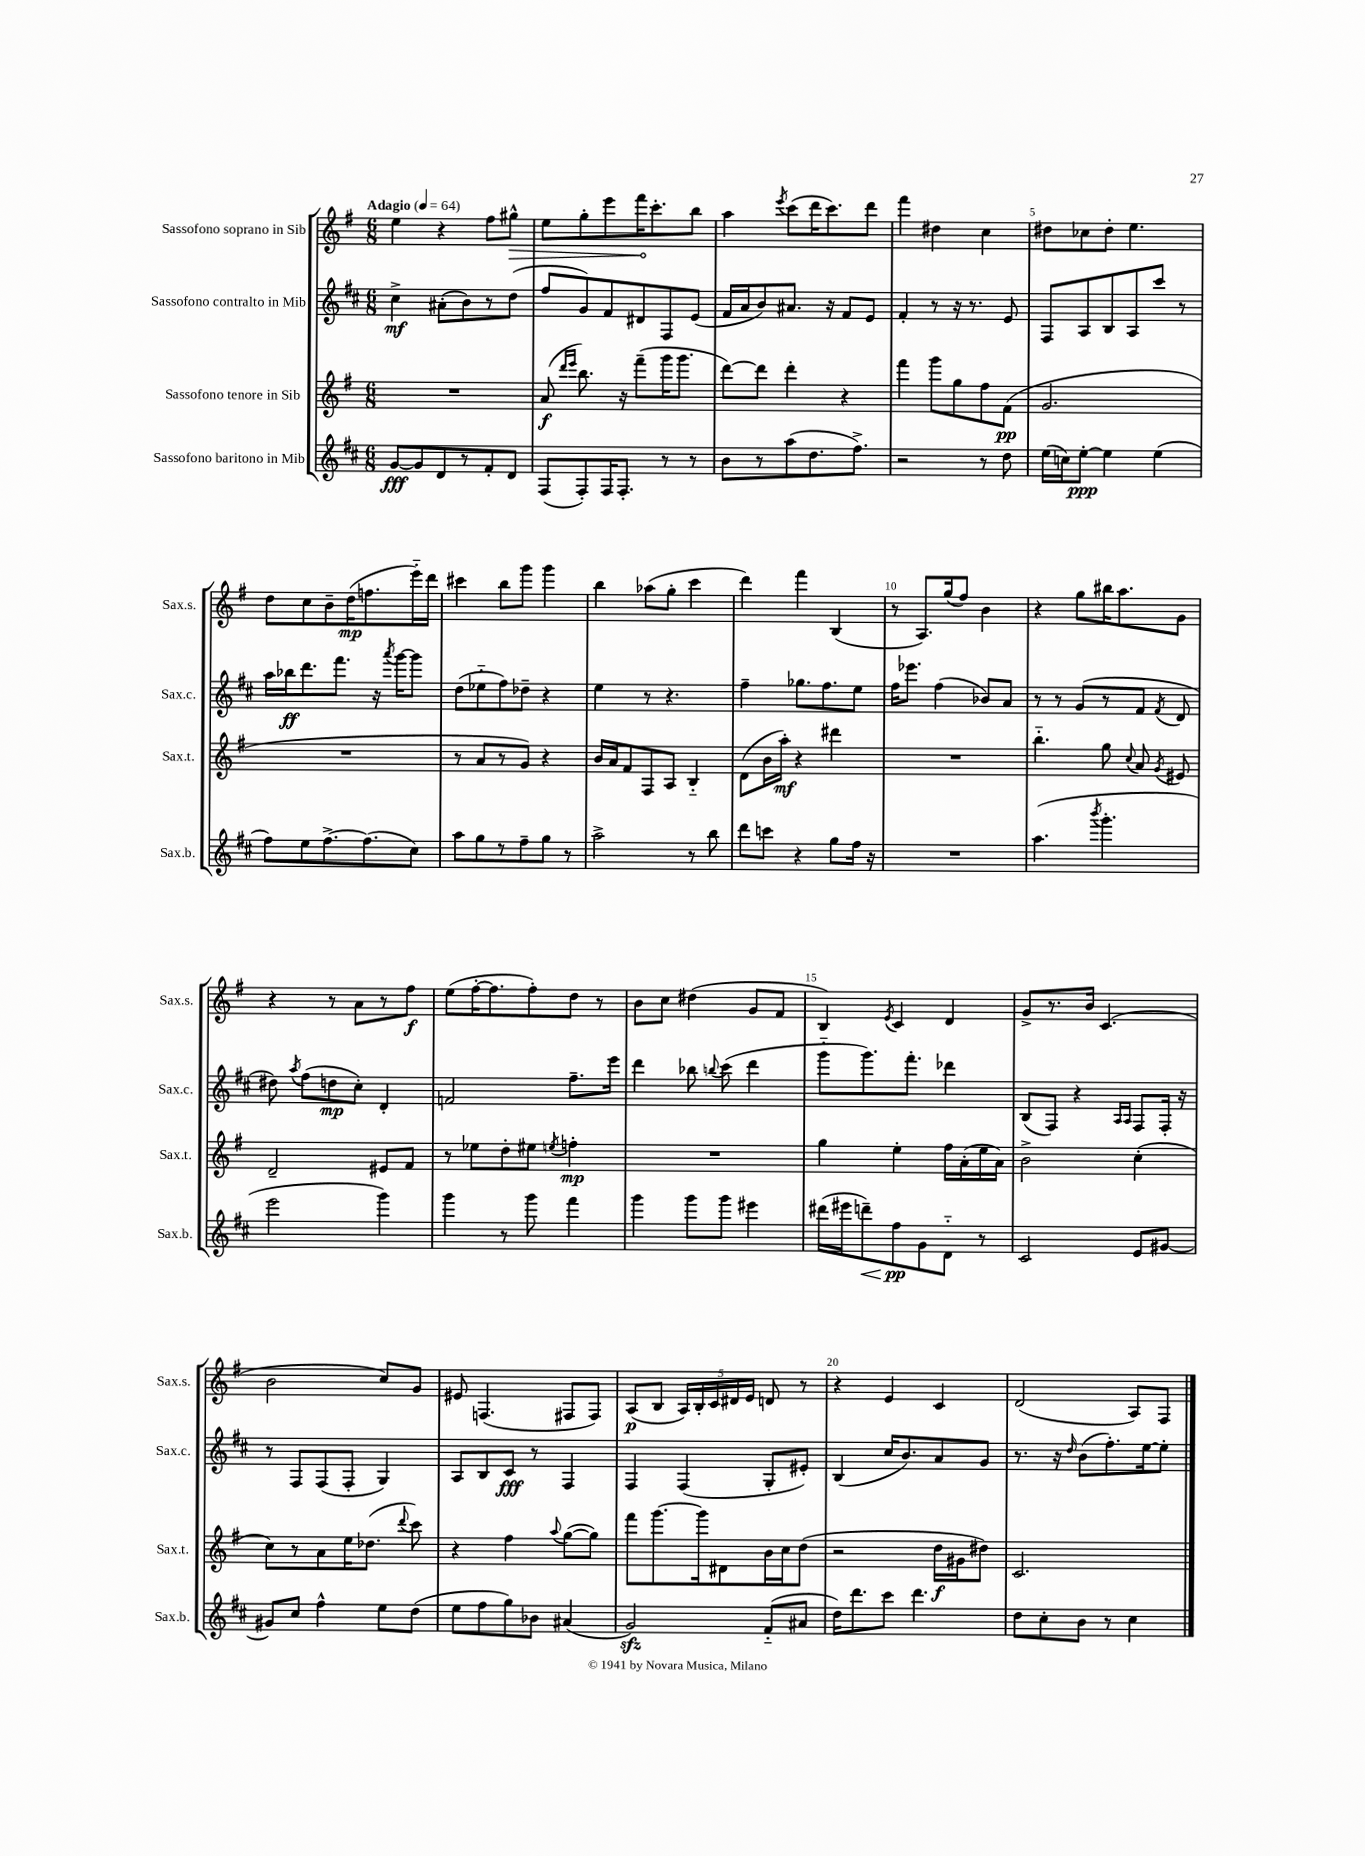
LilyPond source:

<<
\new StaffGroup <<
\new Staff = "s0" \with { instrumentName = "Sassofono soprano in Sib" shortInstrumentName = "Sax.s." } {
    \clef treble \key g \major \numericTimeSignature \time 6/8 \tempo "Adagio" 4 = 64
    \autoBeamOff e''4 r4 fis''8[ \once \override Hairpin.circled-tip = ##t gis''8]-^\> |
    e''8[ g''8-. e'''8 fis'''16\! c'''8.-. b''8] |
    a''4 \acciaccatura { e'''8 } c'''8[( d'''16 c'''8.) d'''8] |
    fis'''4 dis''4 c''4 |
    dis''8[ ces''8 dis''8]-. e''4. |
    d''8[ c''8 b'8-- d''16\mp( f''8. e'''16-_) d'''16] |
    cis'''4 b''8[ g'''8] g'''4 |
    b''4 aes''8[( g''8]-. c'''4 |
    d'''4) fis'''4 b4( |
    r8 a8.[) g''16( fis''8]) b'4 |
    r4 g''8[ bis''16 a''8. g'8] |
    r4 r8 a'8[ r8 fis''8]\f |
    e''8[( fis''16~-. fis''8. fis''8-.) d''8] r8 |
    b'8[ c''8] dis''4( g'8[ fis'8] |
    b4) \acciaccatura { e'8 } c'4 d'4 |
    g'8[-> r8. b'16] c'4.( |
    b'2 c''8[) g'8] |
    eis'8 f4.( fis8[ fis8]) |
    a8[\p( b8] \tuplet 5/4 { a16[) b16-. c'16 dis'16 e'16] } d'8 r8 |
    r4 e'4 c'4 |
    d'2( a8[) fis8] \bar "|." |
}
\new Staff = "s1" \with { instrumentName = "Sassofono contralto in Mib" shortInstrumentName = "Sax.c." } {
    \clef treble \key d \major \numericTimeSignature \time 6/8
    \autoBeamOff cis''4->\mf ais'8[-.( b'8) r8 d''8]( |
    fis''8[ g'8) fis'8 dis'8 fis8 e'8]( |
    fis'16[ a'16 b'8) ais'8.] r16 fis'8[ e'8] |
    fis'4-. r8 r16 r8. e'8 |
    fis8[ a8 b8 a8 cis'''8] r8 |
    a''16[ bes''16\ff d'''8. fis'''8.] r16 \acciaccatura { a'''8 } g'''16[~ g'''8] |
    d''8[( ees''8-_ fis''8) des''8]-- r4 |
    e''4 r8 r4. |
    fis''4-- ges''8.[ fis''8. e''8] |
    fis''16[ ees'''8.] fis''4( bes'8[) a'8] |
    r8 r8 g'8[( r8 fis'8] \acciaccatura { fis'8 } d'8 |
    dis''8) \acciaccatura { a''8 } fis''8[( d''8\mp cis''8]-.) d'4-. |
    f'2 fis''8.[-- e'''16] |
    d'''4 bes''8 \appoggiatura { b''8 } cis'''8( d'''4 |
    g'''8[-_ g'''8.) fis'''8.]-. des'''4 |
    b8[( fis8]) r4 \grace { a16[ a16] } fis8[ fis16]-. r16 |
    r8 fis8[ fis8( fis8]-. g4) |
    a8[ b8 cis'8]\fff r8 fis4 |
    fis4 fis4( g8[-. eis'8]-.) |
    b4( cis''16[ b'8.) a'8 g'8] |
    r8. r16 \grace { d''16 } b'8[( fis''8.-.) e''16~ e''8]-. \bar "|." |
}
\new Staff = "s2" \with { instrumentName = "Sassofono tenore in Sib" shortInstrumentName = "Sax.t." } {
    \clef treble \key g \major \numericTimeSignature \time 6/8
    \autoBeamOff R2. |
    a'8\f( \grace { d'''16[ e'''16] } b''8.) r16 fis'''8[--( g'''16 g'''8.] |
    d'''8[~) d'''8] d'''4-. r4 |
    fis'''4 g'''8[ g''8 fis''8 fis'8]\pp( |
    g'2. |
    R2. |
    r8 a'8[ r8 g'8]) r4 |
    b'16[ a'16 fis'8 fis8 a8] b4-_ |
    d'8[( b'16 a''16]-.\mf) r4 dis'''4 |
    R2. |
    b''4.-_ g''8 \appoggiatura { c''8 } a'8 \acciaccatura { g'8 } eis'8 |
    d'2-- eis'8[ fis'8] |
    r8 ees''8[ d''8-. eis''8] \acciaccatura { e''8 } f''4-.\mp |
    R2. |
    g''4 e''4-. fis''16[ a'16-.( e''16 a'16]) |
    b'2-> c''4-.( |
    c''8[) r8 a'8 e''16 des''8.]( \appoggiatura { d'''8 } c'''8) |
    r4 fis''4 \appoggiatura { a''8 } g''8[~( g''8]) |
    fis'''8[ g'''8.~ g'''16 dis'8 b'16 c''16 d''8]( |
    r2 d''16[\f gis'16 dis''8]) |
    c'2. \bar "|." |
}
\new Staff = "s3" \with { instrumentName = "Sassofono baritono in Mib" shortInstrumentName = "Sax.b." } {
    \clef treble \key d \major \numericTimeSignature \time 6/8
    \autoBeamOff g'8[~\fff g'8 d'8 r8 fis'8-. d'8] |
    fis8[( fis8-.) fis16 fis8.]-. r8 r8 |
    b'8[ r8 a''8( d''8. fis''8.]->) |
    r2 r8 d''8 |
    e''16[( c''16) e''8]~-.\ppp e''4 e''4( |
    fis''8[) e''8 fis''8.~-> fis''8.( cis''8]) |
    a''8[ g''8 r8 fis''8-- g''8] r8 |
    a''2-> r8 b''8 |
    d'''8[ c'''8] r4 g''8[ fis''16] r16 |
    R2. |
    a''4.( \acciaccatura { b'''8 } g'''4.-. |
    e'''2 g'''4) |
    g'''4 r8 g'''8 fis'''4 |
    g'''4 g'''8[ g'''8] eis'''4 |
    dis'''16[( eis'''16 d'''8--\<) fis''8\pp\! g'8 d'8]-_ r8 |
    cis'2 e'8[ gis'8]~ |
    gis'8[ cis''8] fis''4-^ e''8[ d''8]( |
    e''8[ fis''8 g''8) bes'8] ais'4( |
    g'2\sfz) fis'8[-_( ais'8] |
    d''16[) d'''8. cis'''8] d'''4. |
    d''8[ cis''8-. b'8] r8 cis''4 \bar "|." |
}
>>
>>
\layout { \context { \Score \override BarNumber.break-visibility = ##(#f #t #t) barNumberVisibility = #(every-nth-bar-number-visible 5) } }
